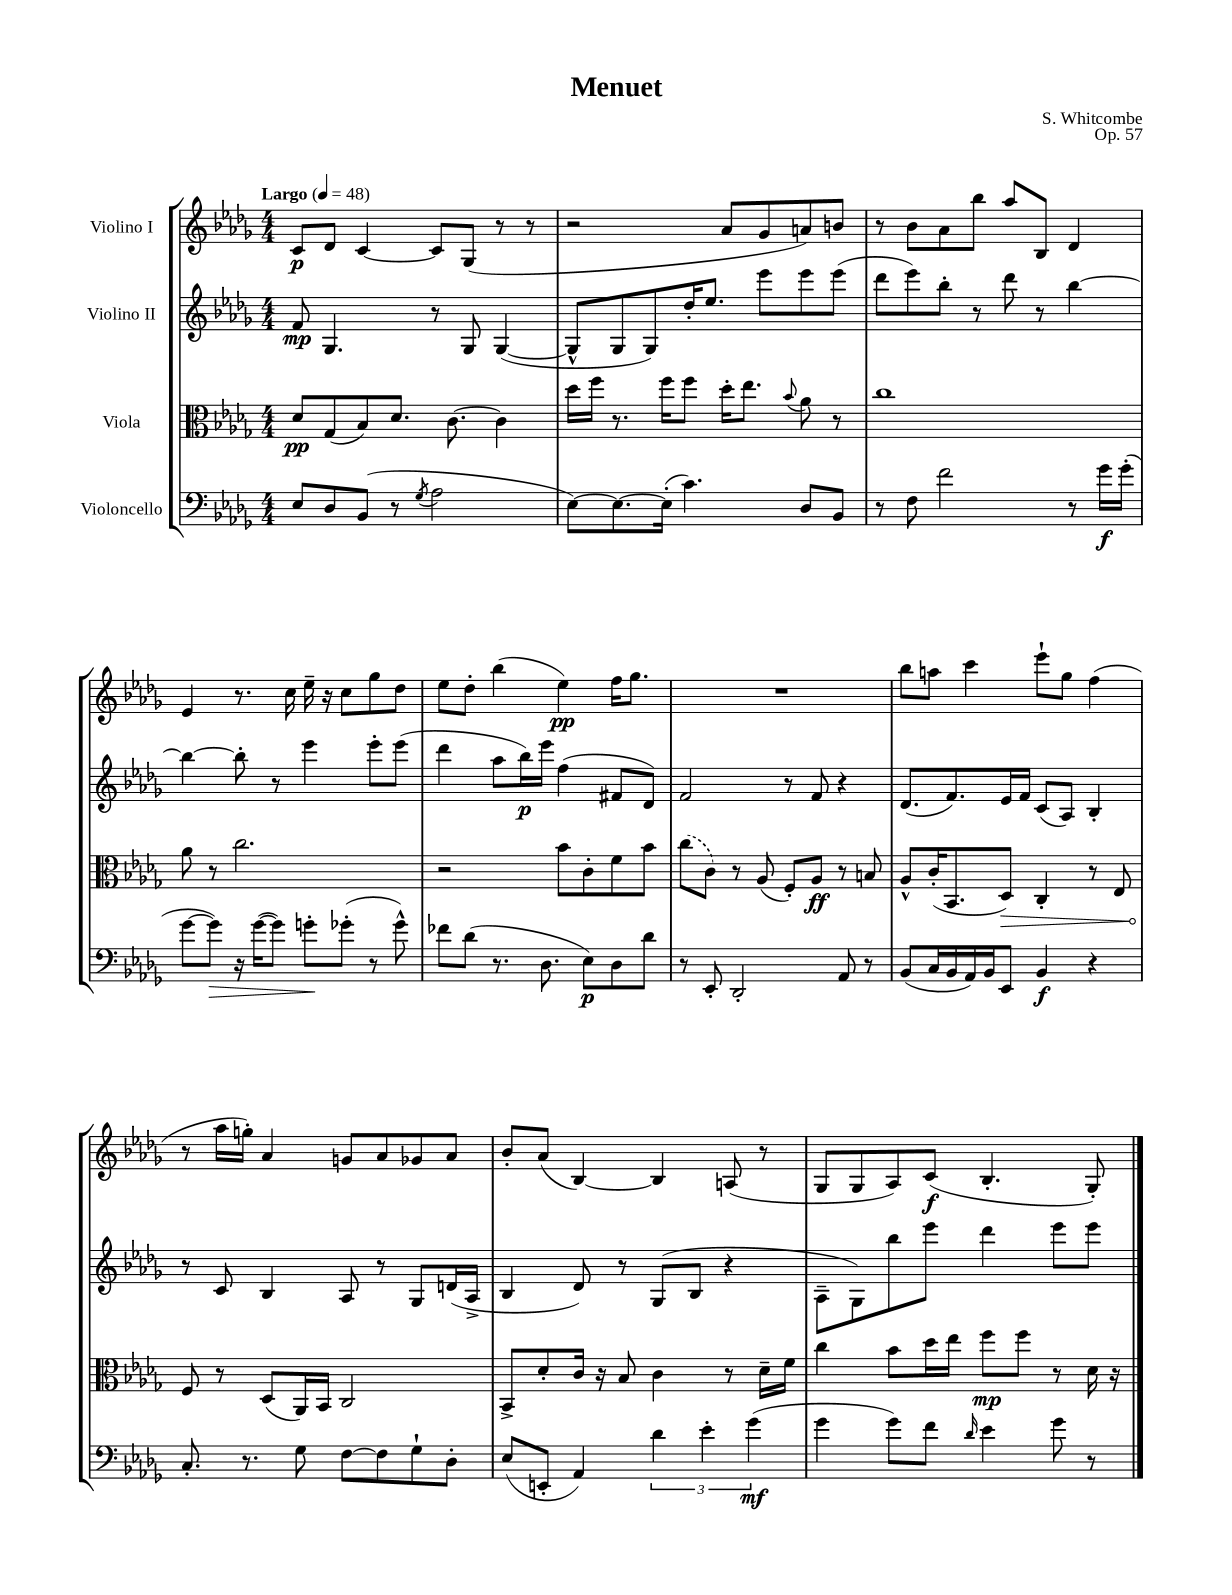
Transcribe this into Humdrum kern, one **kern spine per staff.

**kern	**kern	**kern	**kern
*staff4	*staff3	*staff2	*staff1
*clefF4	*clefC3	*clefG2	*clefG2
*k[b-e-a-d-g-]	*k[b-e-a-d-g-]	*k[b-e-a-d-g-]	*k[b-e-a-d-g-]
*M4/4	*M4/4	*M4/4	*M4/4
*MM48	*MM48	*MM48	*MM48
8E-	8d-	8f	8c
8D-	(8G-	4.G-	8d-
(8BB-	8B-)	.	[4c
8r	8.d-	.	.
8qG-	.	.	.
2A-	.	8r	8c]
.	[8.c	.	.
.	.	8G-	(8G-
.	4c]	([4G-	8r
.	.	.	8r
=	=	=	=
[8E-)	16dd-	8G-^^]	2r
.	16ff	.	.
8.E-_	8.r	8G-	.
.	.	8G-)	.
(16E-']	16ff	.	.
4.c)	8ff	16dd-'	.
.	.	8.ee-	.
.	16dd-'	.	8a-
.	8.ee-	.	.
.	.	8eee-	8g-
.	8qqb-	.	.
8D-	8a-	8eee-	8a)
8BB-	8r	(8eee-	8b
=	=	=	=
8r	1cc	8ddd-	8r
8F	.	8eee-)	8b-
2f	.	8bb-'	8a-
.	.	8r	8bb-
.	.	8ddd-	8aa-
.	.	8r	8B-
8r	.	[4bb-	4d-
16g-	.	.	.
(16g-'	.	.	.
=	=	=	=
[8g-	8a-	4bb-_	4e-
8g-])	8r	.	.
16r	2.cc	8bb-']	8.r
([16g-	.	.	.
8g-])	.	8r	.
.	.	.	16cc
8g'	.	4eee-	16ee-~
.	.	.	16r
(8g-'	.	.	8cc
8r	.	8eee-'	8gg-
8g-^^)	.	(8eee-	8dd-
=	=	=	=
8f-	2r	4ddd-	8ee-
(8d-	.	.	8dd-'
8.r	.	8aa-	(4bb-
.	.	16bb-)	.
8.D-	.	16eee-	.
.	8b-	(4ff	4ee-)
8E-)	8c'	.	.
8D-	8f	8f#	16ff
.	.	.	8.gg-
8d-	8b-	8d-)	.
=	=	=	=
8r	(8cc	2f	1r
8EE-'	8c)	.	.
2DD-'	8r	.	.
.	(8A-	.	.
.	8F')	8r	.
.	8A-	8f	.
8AA-	8r	4r	.
8r	8B	.	.
=	=	=	=
(8BB-	8A-^^	(8.d-	8bb-
16C	(16c'	.	8aa
16BB-	8.BB-	8.f)	.
16AA-)	.	.	4ccc
16BB-	.	.	.
8EE-	8D-)	16e-	.
.	.	16f	.
4BB-	4C'	(8c	8eee-`
.	.	8A-)	8gg-
4r	8r	4B-'	(4ff
.	8E-	.	.
=	=	=	=
8.C'	8F	8r	8r
.	8r	8c	16aa-
8.r	.	.	16gg')
.	(8D-	4B-	4a-
8G-	16AA-)	.	.
.	16BB-	.	.
[8F	2C	8A-	8g
8F]	.	8r	8a-
8G-`	.	8G-	8g-
8D-'	.	(16d	8a-
.	.	16A-^	.
=	=	=	=
(8E-	8BB-^	4B-	8b-'
8EE'	8d-'	.	(8a-
4AA-)	16c	8d-)	[4B-)
.	16r	.	.
.	8B-	8r	.
6d-	4c	(8G-	4B-]
.	.	8B-	.
6e-'	.	.	.
.	8r	4r	(8A
(6g-	.	.	.
.	16d-~	.	8r
.	16f	.	.
=	=	=	=
4g-	4cc	8A-~	8G-
.	.	8G-)	8G-
8g-)	8b-	8bb-	8A-)
8f	16dd-	8eee-	(8c
.	16ee-	.	.
16qqd-	.	.	.
4e-	8ff	4ddd-	4.B-'
.	8ff	.	.
8g-	8r	8eee-	.
8r	16d-	8eee-	8G-')
.	16r	.	.
==	==	==	==
*-	*-	*-	*-
